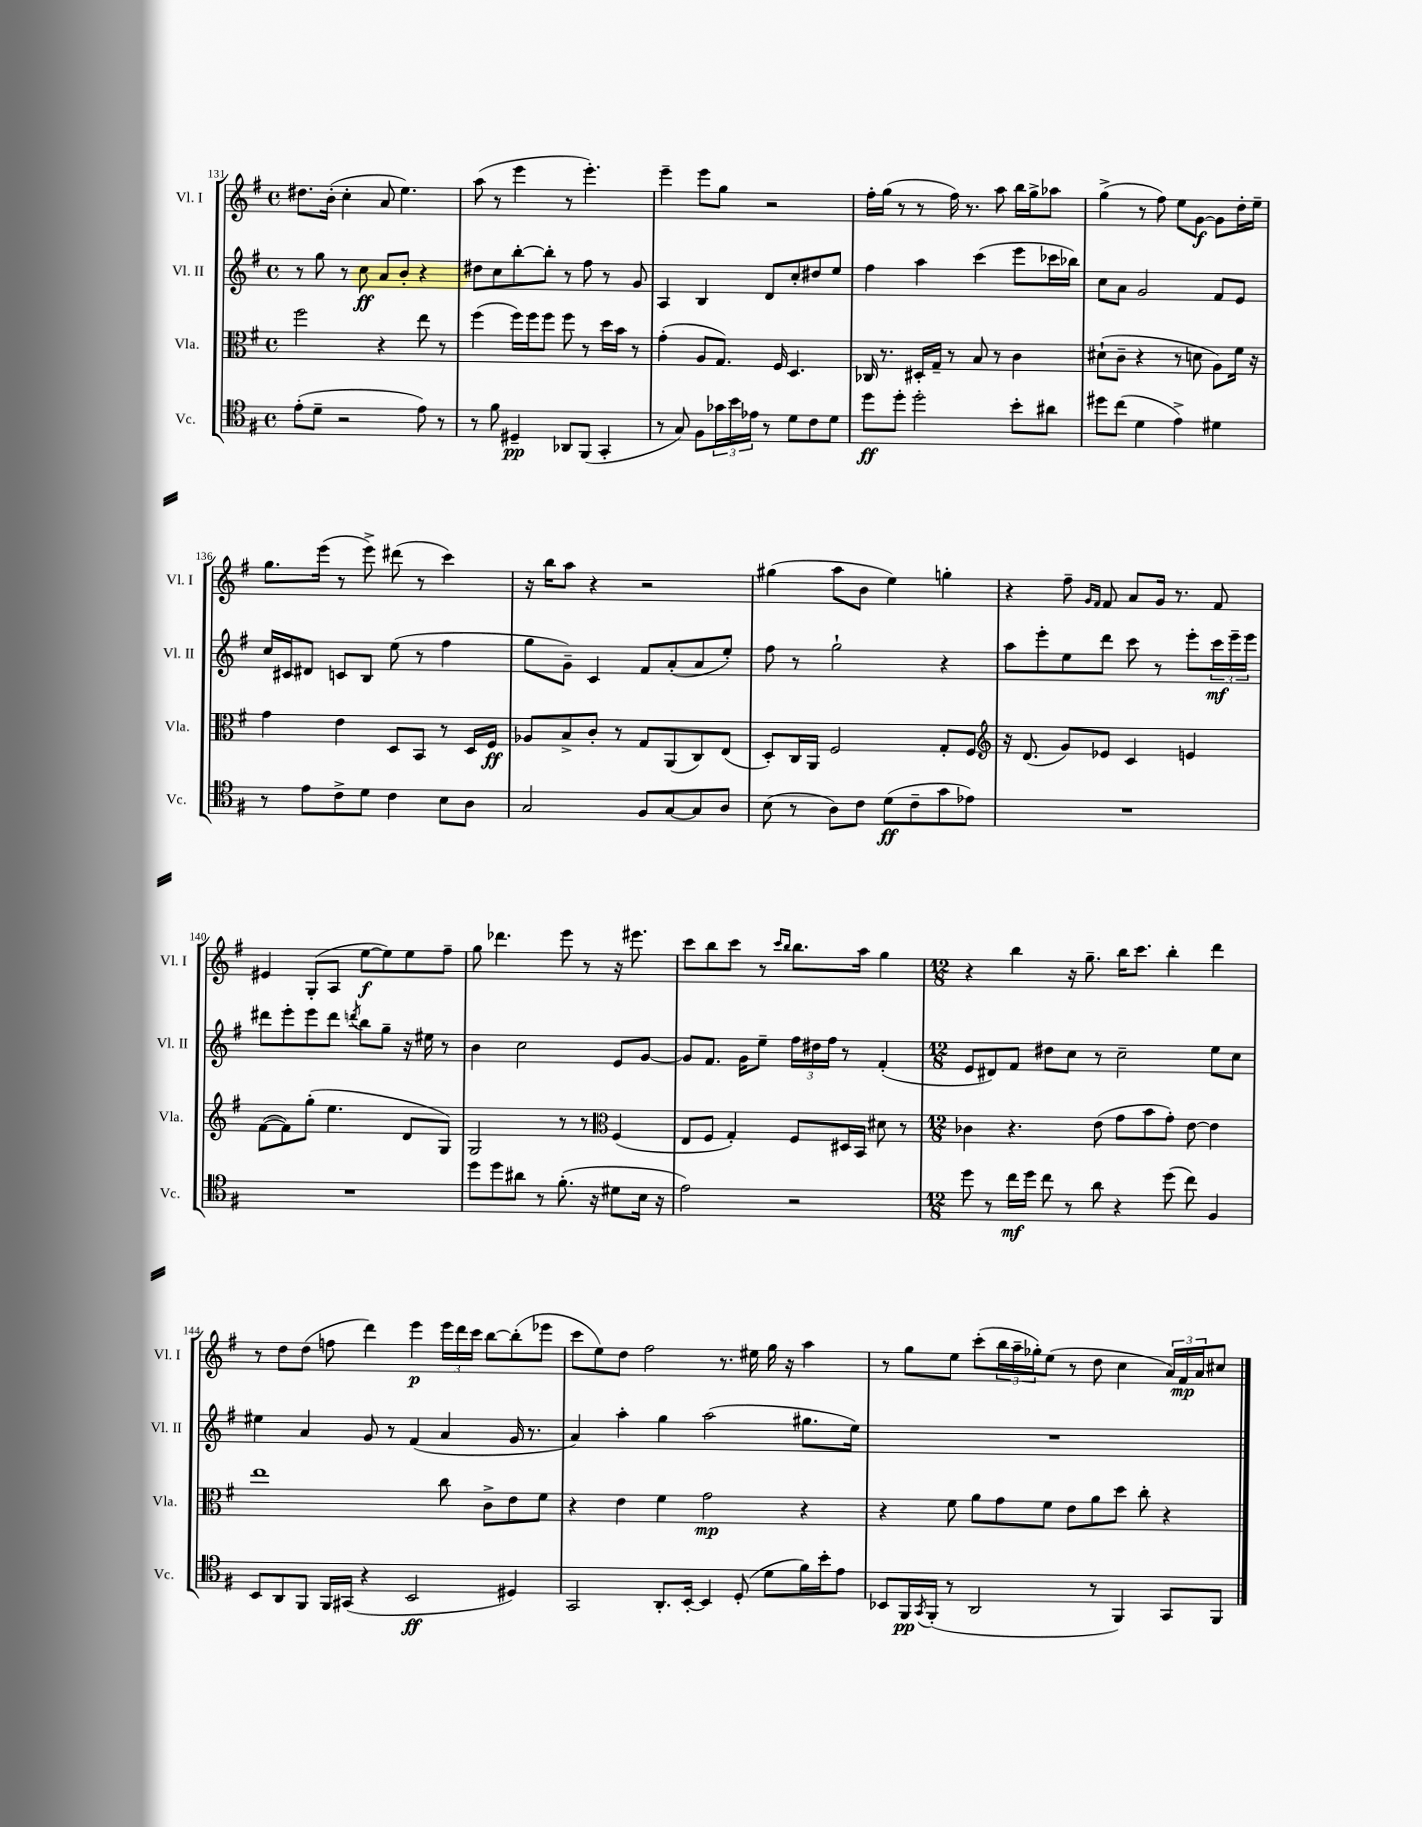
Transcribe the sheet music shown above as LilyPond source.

<<
\new StaffGroup <<
\new Staff = "s0" \with { instrumentName = "Vl. I" shortInstrumentName = "Vl. I" } {
    \clef treble \key g \major \defaultTimeSignature \time 4/4
    dis''8. b'16-.( c''4-. a'8 e''4.) |
    a''8( r8 e'''4 r8 e'''4.-.) |
    e'''4-- e'''8 g''8 r2 |
    fis''16-. g''16( r8 r8 fis''16) r8. a''8 b''16 g''16-> aes''8 |
    g''4->( r8 fis''8) e''8 g'8~\f g'8 d''16-. e''16-- |
    g''8. e'''16( r8 e'''8->) dis'''8( r8 c'''4) |
    r16 b''16 a''8 r4 r2 |
    gis''4( a''8 b'8 e''4) g''4-. |
    r4 fis''8-- \grace { g'16 fis'16 } fis'8 a'8 g'16 r8. fis'8 |
    eis'4 g8-.( a8 e''8~\f e''8) e''8 fis''8-- |
    g''8 des'''4. e'''8 r8 r16 eis'''8. |
    c'''8 b''8 c'''8 r8 \grace { c'''16 b''16 } b''8. a''16 g''4 |
    \numericTimeSignature \time 12/8 r4 b''4 r16 g''8.-- b''16 c'''8. b''4-. d'''4 |
    r8 d''8 d''8( f''8 d'''4) e'''4\p \tuplet 3/2 { e'''16 d'''16 c'''16 } b''8~ b''8-.( ees'''8 |
    c'''8 e''8) d''8 fis''2 r8. eis''16 g''16 r16 a''4 |
    r8 g''8 e''8 c'''8-.( \tuplet 3/2 { b''16 a''16-- ges''16-.) } e''8( r8 d''8 c''4 \tuplet 3/2 { a'16) fis'16\mp a'16 } cis''8 \bar "|." |
}
\new Staff = "s1" \with { instrumentName = "Vl. II" shortInstrumentName = "Vl. II" } {
    \clef treble \key g \major \defaultTimeSignature \time 4/4
    r8 g''8 r8 c''8\ff a'8 b'8-. r4 |
    dis''8 c''8 b''8~-. b''8-. r8 fis''8 r8 g'8 |
    a4 b4 d'8 c''8-. dis''8 e''8 |
    fis''4 a''4 c'''4( e'''8 ces'''16 bes''16) |
    c''8 a'8 g'2 fis'8 e'8 |
    c''16 cis'16 dis'8 c'8 b8 e''8( r8 fis''4 |
    g''8 g'8--) c'4 fis'8 a'8-.( a'8 e''8-.) |
    fis''8 r8 g''2-! r4 |
    a''8 e'''8-. e''8 d'''8 c'''8 r8 e'''8-. \tuplet 3/2 { c'''16\mf e'''16-- e'''16 } |
    dis'''8 e'''8-. e'''8 dis'''8 \acciaccatura { d'''8 } b''8 g''8-- r16 eis''16 r8 |
    b'4 c''2 e'8 g'8~ |
    g'8 fis'8. g'16 e''8-- \tuplet 3/2 { fis''16 dis''16 fis''16 } r8 fis'4-.( |
    \numericTimeSignature \time 12/8 e'8 dis'8) fis'8 dis''8 c''8 r8 c''2-- e''8 c''8 |
    eis''4 a'4 g'8 r8 fis'4( a'4 g'16 r8. |
    a'4) a''4-. g''4 a''2( gis''8. e''16) |
    R1. \bar "|." |
}
\new Staff = "s2" \with { instrumentName = "Vla." shortInstrumentName = "Vla." } {
    \clef alto \key g \major \defaultTimeSignature \time 4/4
    fis''2 r4 e''8 r8 |
    fis''4( fis''16) fis''16 fis''8 fis''8 r8 d''16 b'16 r8 |
    g'4-.( a8 g8.) fis16 d4. |
    ces16 r8. dis16-. g16-- r8 b8 r8 c'4 |
    dis'8-!( c'8-- r4 r8 d'8 a8) fis'16 r16 |
    g'4 e'4 d8 b,8 r8 d16 fis16\ff |
    aes8 b8-> c'8-. r8 g8 a,8( c8) e8( |
    d8-.) c16 a,16 fis2 g8-. fis8 |
    \clef treble r16 d'8.( g'8) ees'8 c'4 e'4 |
    fis'8~( fis'8) g''8-.( e''4. d'8 g8) |
    g2 r8 r8 \clef alto fis4( |
    e8 fis8 g4-.) fis8 dis16 b,16 dis'8 r8 |
    \numericTimeSignature \time 12/8 ces'4 r4. e'8( g'8 b'8 g'8-.) e'8~ e'4 |
    e''1 c''8 c'8-> e'8 fis'8 |
    r4 e'4 fis'4 g'2\mp r4 |
    r4 fis'8 a'8 g'8 fis'8 e'8 a'8 d''8 c''8-. r4 \bar "|." |
}
\new Staff = "s3" \with { instrumentName = "Vc." shortInstrumentName = "Vc." } {
    \clef tenor \key g \major \defaultTimeSignature \time 4/4
    e'8-.( d'8-- r2 e'8) r8 |
    r8 fis'8 dis4--\pp aes,8 fis,8( g,4-. |
    r8 g8) fis8 \tuplet 3/2 { ges'16 b'16 ees'16 } r8 d'8 c'8 d'8 |
    d''8\ff d''8-. d''2-. b'8-. ais'8 |
    dis''8 c''8( d'4 e'4->) dis'4 |
    r8 e'8 c'8-> d'8 c'4 b8 a8 |
    g2 fis8 g8~ g8 a8 |
    b8( r8 a8) c'8 d'8\ff( c'8-- g'8 ees'8) |
    R1 |
    R1 |
    d''8 d''8 ais'8 r8 fis'8.-.( r16 dis'8 b16 r16 |
    e'2) r2 |
    \numericTimeSignature \time 12/8 d''8 r8 c''16\mf d''16 c''8 r8 a'8 r4 d''8( c''8) fis4 |
    b,8 a,8 fis,8 fis,16 gis,16( r4 b,2\ff dis4) |
    g,2 a,8.-. b,16~-. b,4 d8-.( d'8 fis'16) b'16-. e'8 |
    bes,8 fis,16\pp \acciaccatura { g,8 } fis,16-.( r8 a,2 r8 fis,4) g,8 fis,8 \bar "|." |
}
>>
>>
\layout { \context { \Score currentBarNumber = #131 } }
